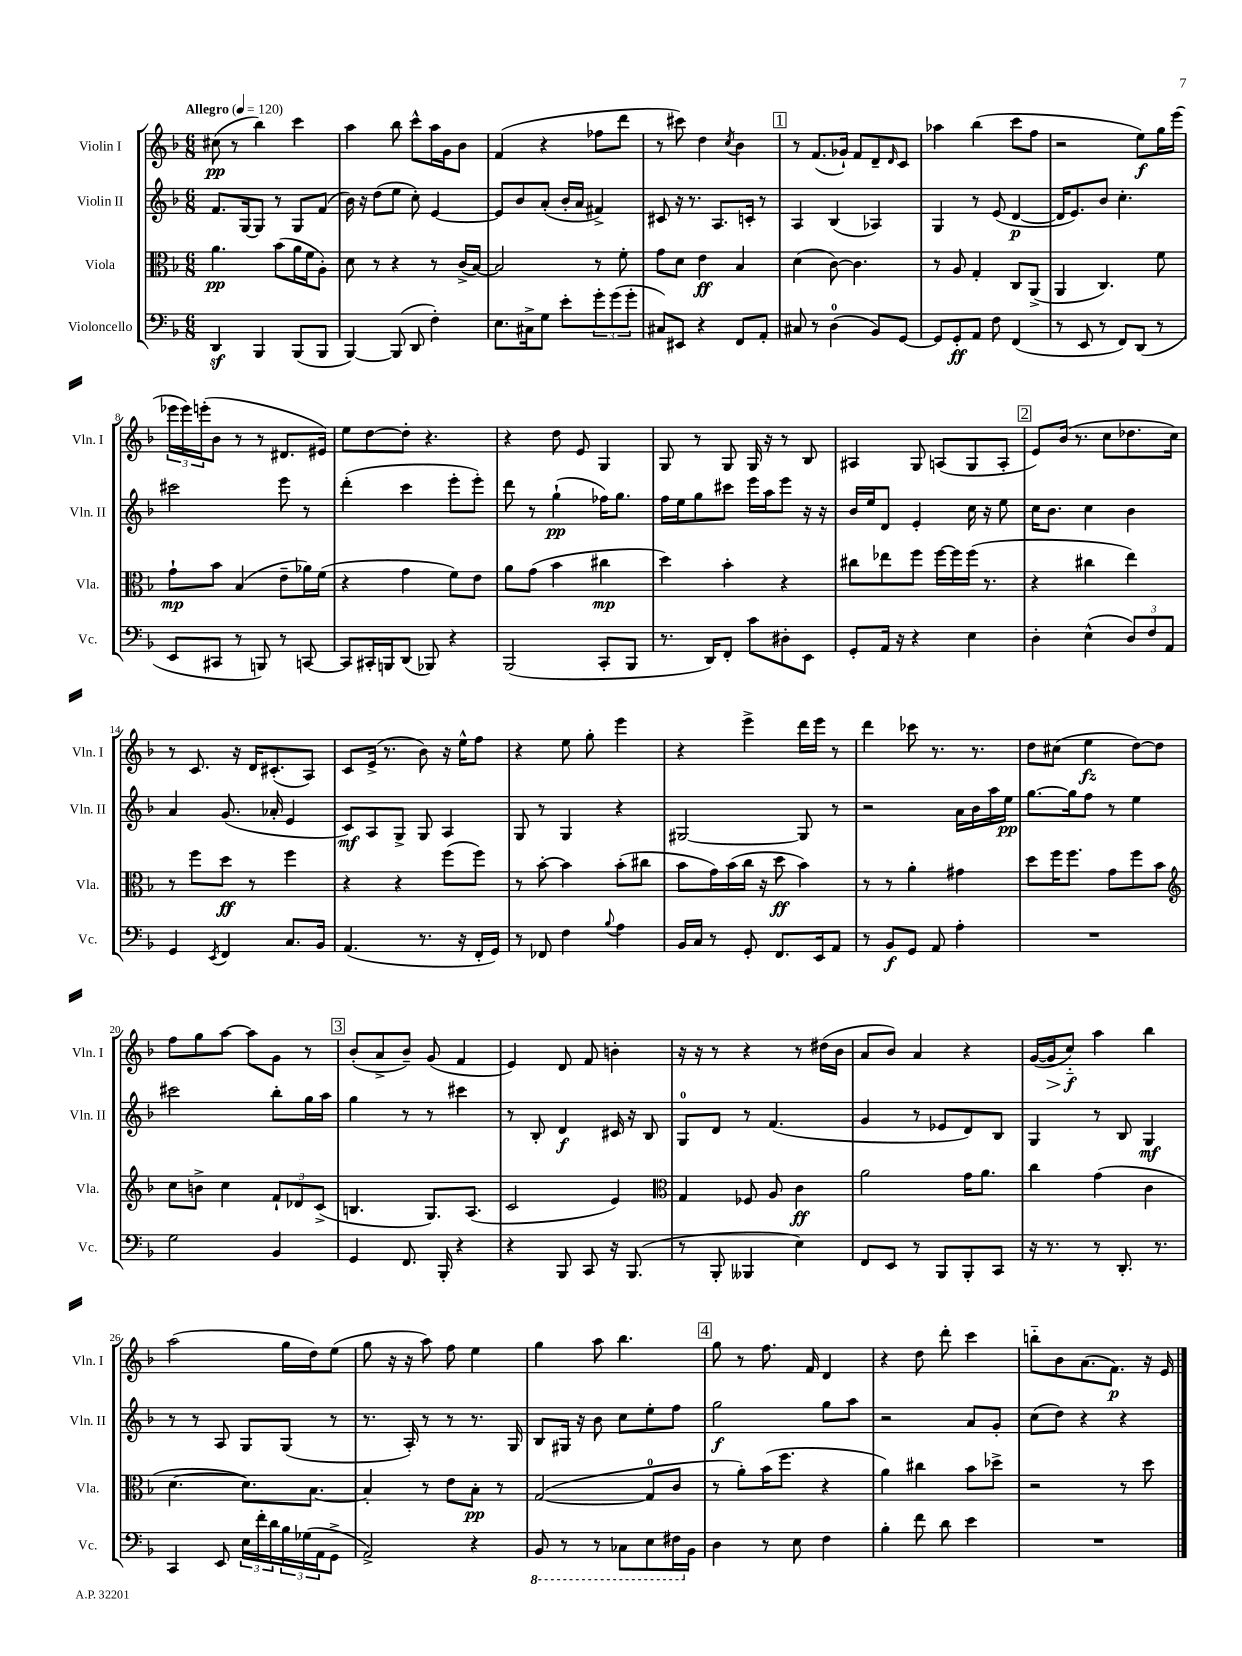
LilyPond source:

<<
\new StaffGroup <<
\new Staff = "s0" \with { instrumentName = "Violin I" shortInstrumentName = "Vln. I" } {
    \clef treble \key f \major \numericTimeSignature \time 6/8 \tempo "Allegro" 4 = 120
    cis''8\pp( r8 bes''4) c'''4 |
    a''4 bes''8 c'''8-^ a''16 g'16 bes'8 |
    f'4( r4 fes''8 d'''8 |
    r8 cis'''8) d''4 \acciaccatura { c''8 } bes'4 |
    \mark \markup { \box "1" } r8 f'8.( ges'16-!) f'8 d'8-- \grace { d'16 } c'8 |
    aes''4 bes''4( c'''8 f''8 |
    r2 e''8\f) g''16 e'''16( |
    \tuplet 3/2 { ees'''16 ees'''16) e'''16-.( } bes'8 r8 r8 dis'8. eis'16) |
    e''8 d''8~ d''8-. r4. |
    r4 d''8 e'8 g4 |
    g8 r8 g8 g16 r16 r8 bes8 |
    ais4 g8 a8( g8 a8-. |
    \mark \markup { \box "2" } e'8) bes'16( r8. c''8 des''8. c''16) |
    r8 c'8. r16 d'16 cis'8.-.( a8) |
    c'8 e'16->( r8. bes'8) r16 e''16-^ f''8 |
    r4 e''8 g''8-. e'''4 |
    r4 e'''4-> d'''16 e'''16 r8 |
    d'''4 ces'''8 r8. r8. |
    d''8 cis''8( e''4\fz d''8~) d''8 |
    f''8 g''8 a''8~ a''8 g'8 r8 |
    \mark \markup { \box "3" } bes'8-.( a'8-> bes'8--) g'8( f'4 |
    e'4) d'8 f'8 b'4-. |
    r16 r16 r8 r4 r8 dis''16( bes'16 |
    a'8 bes'8) a'4 r4 |
    g'16~( g'16\> c''8-_\f\!) a''4 bes''4 |
    a''2( g''16 d''16) e''8( |
    g''8 r16 r16 a''8) f''8 e''4 |
    g''4 a''8 bes''4. |
    \mark \markup { \box "4" } g''8 r8 f''8. f'16 d'4 |
    r4 d''8 d'''8-. c'''4 |
    b''8-_ bes'8 a'8.( f'8.\p) r16 e'16 \bar "|." |
}
\new Staff = "s1" \with { instrumentName = "Violin II" shortInstrumentName = "Vln. II" } {
    \clef treble \key f \major \numericTimeSignature \time 6/8
    f'8. g16~ g8 r8 g8 f'8( |
    bes'16) r16 d''8( e''8 c''8-.) e'4~ |
    e'8 bes'8 a'8-.( bes'16-. a'16 fis'4->) |
    cis'8 r16 r8. a8. c'16-. r8 |
    \mark \markup { \box "1" } a4 bes4( aes4) |
    g4 r8 e'8( d'4~\p |
    d'16 e'8.) bes'8 c''4.-. |
    cis'''2 e'''8 r8 |
    d'''4-.( c'''4 e'''8-. e'''8-.) |
    d'''8 r8 g''4-!\pp( fes''16) g''8. |
    f''16 e''16 g''8 cis'''8 e'''16 a''16 e'''8 r16 r16 |
    bes'16 e''16 d'8 e'4-. c''16 r16 e''8 |
    \mark \markup { \box "2" } c''16 bes'8. c''4 bes'4 |
    a'4 g'8.( aes'16-. e'4 |
    c'8\mf) a8 g8-> g8 a4 |
    g8 r8 g4 r4 |
    gis2~ gis8 r8 |
    r2 a'16 bes'16 a''16 e''16\pp |
    g''8.~ g''16 f''8 r8 e''4 |
    cis'''2 bes''8-. g''16 a''16 |
    \mark \markup { \box "3" } g''4 r8 r8 cis'''4 |
    r8 bes8-. d'4\f cis'16 r16 bes8 |
    g8-0 d'8 r8 f'4.( |
    g'4 r8 ees'8 d'8) bes8 |
    g4 r8 bes8 g4\mf |
    r8 r8 a8 g8 g8( r8 |
    r8. a16-.) r8 r8 r8. g16 |
    bes8 gis16 r16 bes'8 c''8 e''8-. f''8 |
    \mark \markup { \box "4" } g''2\f g''8 a''8 |
    r2 a'8 g'8-. |
    c''8( d''8) r4 r4 \bar "|." |
}
\new Staff = "s2" \with { instrumentName = "Viola" shortInstrumentName = "Vla." } {
    \clef alto \key f \major \numericTimeSignature \time 6/8
    a'4.\pp bes'8( a'16 f'16 a8-.) |
    d'8 r8 r4 r8 c'16->( bes16~) |
    bes2 r8 f'8-. |
    g'8 d'8 e'4\ff bes4 |
    \mark \markup { \box "1" } d'4( c'8~) c'4. |
    r8 a8 g4-. c8 a,8->( |
    a,4 c4.) f'8 |
    g'8-!\mp bes'8 bes4( e'8-- aes'16) f'16( |
    r4 g'4 f'8) e'8 |
    a'8 g'8( bes'4 cis''4\mp |
    d''4) bes'4-. r4 |
    cis''8 ees''8 f''8 f''16~ f''16 f''16( r8. |
    \mark \markup { \box "2" } r4 cis''4 e''4) |
    r8 f''8 d''8\ff r8 f''4 |
    r4 r4 f''8( f''8) |
    r8 bes'8~-. bes'4 bes'8-.( cis''8 |
    bes'8 g'16) bes'16( c''16 r16 d''8\ff bes'4) |
    r8 r8 a'4-. gis'4 |
    d''8 f''16 f''8. g'8 f''8 bes'8 |
    \clef treble c''8 b'8-> c''4 \tuplet 3/2 { f'8-! des'8 c'8->( } |
    \mark \markup { \box "3" } b4. g8.) a8.( |
    c'2 e'4) |
    \clef alto g4 fes8 a8 c'4\ff |
    a'2 g'16 a'8. |
    c''4 g'4( c'4 |
    d'4.~ d'8.) bes8.~ |
    bes4-. r8 e'8 bes8-.\pp r8 |
    g2~( g8-0 c'8 |
    \mark \markup { \box "4" } r8 a'8-.) bes'16( f''8. r4 |
    a'4) cis''4 bes'8 des''8-> |
    r2 r8 d''8 \bar "|." |
}
\new Staff = "s3" \with { instrumentName = "Violoncello" shortInstrumentName = "Vc." } {
    \clef bass \key f \major \numericTimeSignature \time 6/8
    d,4\sf bes,,4 bes,,8( bes,,8 |
    bes,,4~) bes,,8( d,8 f4-.) |
    e8. cis16-> g8 e'8-. \tuplet 3/2 { g'8-. g'8( g'8-. } |
    cis8) eis,8 r4 f,8 a,8-. |
    \mark \markup { \box "1" } cis8 r8 d4-0( bes,8) g,8~ |
    g,8 g,8-.\ff a,8 f8 f,4( |
    r8 e,8 r8 f,8) d,8( r8 |
    e,8 cis,8 r8 b,,8) r8 c,8~ |
    c,8 cis,16-. b,,16 d,8( bes,,8) r4 |
    bes,,2( c,8-. bes,,8 |
    r8. d,16) f,8-. c'8 dis8-. e,8 |
    g,8-. a,16 r16 r4 e4 |
    \mark \markup { \box "2" } d4-. e4-^( \tuplet 3/2 { d8) f8 a,8 } |
    g,4 \acciaccatura { e,8 } f,4 c8. bes,16 |
    a,4.( r8. r16 f,16-. g,16) |
    r8 fes,8 f4 \appoggiatura { bes8 } a4 |
    bes,16 c16 r8 g,8-. f,8. e,16 a,8 |
    r8 bes,8\f g,8 a,8 a4-. |
    R2. |
    g2 bes,4 |
    \mark \markup { \box "3" } g,4 f,8. bes,,16-. r4 |
    r4 bes,,8 c,8 r16 bes,,8.( |
    r8 bes,,8-. beses,,4 e4) |
    f,8 e,8 r8 bes,,8 bes,,8-. c,8 |
    r16 r8. r8 d,8.-. r8. |
    c,4 e,8 \tuplet 3/2 { e16 f'16-. d'16 } \tuplet 3/2 { bes16 ges16( a,16 } g,8-> |
    a,2->) r4 |
    \ottava #-1 bes,,8 r8 r8 ces,8 e,8 fis,16 \ottava #0 bes,16 |
    \mark \markup { \box "4" } d4 r8 e8 f4 |
    bes4-. f'8 d'8 e'4 |
    R2. \bar "|." |
}
>>
>>
